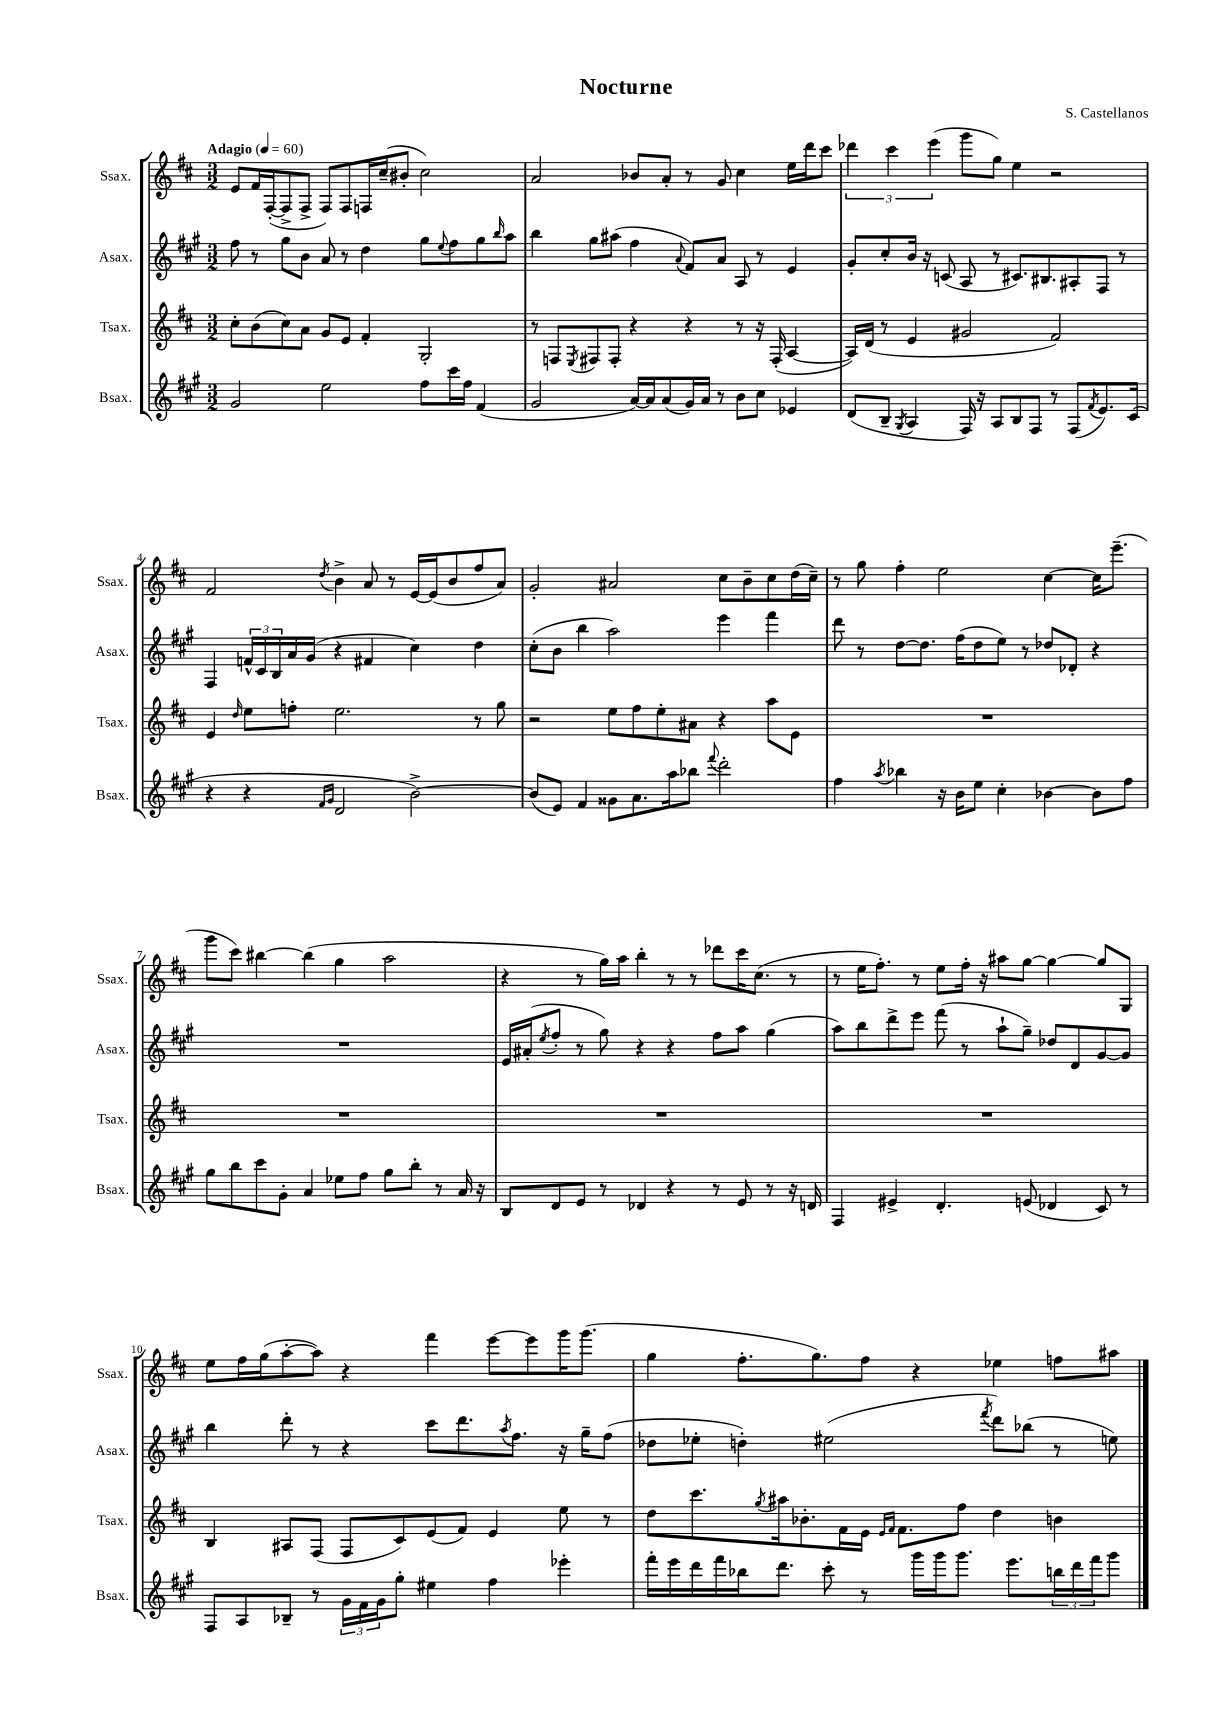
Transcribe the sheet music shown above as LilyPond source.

\header { title = "Nocturne" composer = "S. Castellanos" }
<<
\new StaffGroup <<
\new Staff = "s0" \with { instrumentName = "Ssax." shortInstrumentName = "Ssax." } {
    \clef treble \key d \major \numericTimeSignature \time 3/2 \tempo "Adagio" 4 = 60
    e'8 fis'16 fis16~-.( fis8-> fis8-> fis8) fis8 f16 cis''16--( bis'8-. cis''2) |
    a'2 bes'8 a'8-. r8 g'8 cis''4 e''16 d'''16 cis'''8 |
    \tuplet 3/2 { des'''4 cis'''4 e'''4( } g'''8 g''8) e''4 r2 |
    fis'2 \acciaccatura { d''8 } b'4-> a'8 r8 e'16~ e'16( b'8 fis''8 a'8) |
    g'2-. ais'2 cis''8 b'8-- cis''8 d''16( cis''16--) |
    r8 g''8 fis''4-. e''2 cis''4~ cis''16 e'''8.--( |
    g'''8 cis'''8) bis''4~ bis''4( g''4 a''2 |
    r4 r8 g''16) a''16 b''4-. r8 r8 des'''8 cis'''16 cis''8.( r8 |
    r8 e''16 fis''8.-.) r8 e''8 fis''16-. r16 ais''8 g''8~ g''4~ g''8 g8 |
    e''8 fis''16 g''16( a''8~-. a''8) r4 fis'''4 e'''8~ e'''8 g'''16 g'''8.( |
    g''4 fis''8.-. g''8.) fis''8 r4 ees''4 f''8 ais''8 \bar "|." |
}
\new Staff = "s1" \with { instrumentName = "Asax." shortInstrumentName = "Asax." } {
    \clef treble \key a \major \numericTimeSignature \time 3/2
    fis''8 r8 gis''8 b'8 a'8 r8 d''4 gis''8 \appoggiatura { e''8 } fis''8 gis''8 \grace { b''16 } a''8 |
    b''4 gis''8 ais''8( fis''4 \appoggiatura { a'8 } fis'8) a'8 a8 r8 e'4 |
    gis'8-. cis''8-. b'16 r16 c'8( a8 r8 cis'8.) bis8. ais8-. fis8 r8 |
    fis4 \tuplet 3/2 { f'16-^ cis'16 b16 } a'16 gis'16( r4 fis'4 cis''4) d''4 |
    cis''8-.( b'8 b''4 a''2) e'''4 fis'''4 |
    d'''8 r8 d''8~ d''8. fis''16( d''8 e''8) r8 des''8 des'8-. r4 |
    R1. |
    e'16 ais'16-.( \acciaccatura { e''8 } fis''8-. r8 gis''8) r4 r4 fis''8 a''8 gis''4( |
    a''8) b''8 d'''8-> e'''8 fis'''8( r8 a''8-! gis''8--) des''8 d'8 gis'8~ gis'8 |
    b''4 d'''8-. r8 r4 cis'''8 d'''8. \acciaccatura { a''8 } fis''8. r16 gis''16-- fis''8( |
    des''8 ees''8-. d''4-.) eis''2( \acciaccatura { fis'''8 } d'''8) bes''8( r8 e''8) \bar "|." |
}
\new Staff = "s2" \with { instrumentName = "Tsax." shortInstrumentName = "Tsax." } {
    \clef treble \key d \major \numericTimeSignature \time 3/2
    cis''8-. b'8( cis''8) a'8 g'8 e'8 fis'4-. g2-. |
    r8 f8 \acciaccatura { e8 } fis8 fis8-. r4 r4 r8 r16 fis16-.( a4~ |
    a16) d'16( r8 e'4 gis'2 fis'2) |
    e'4 \grace { d''16 } e''8 f''8-. e''2. r8 g''8 |
    r2 e''8 fis''8 e''8-. ais'8 r4 a''8 e'8 |
    R1. |
    R1. |
    R1. |
    R1. |
    b4 ais8 fis8( fis8 cis'8) e'8( fis'8) e'4 e''8 r8 |
    d''8 cis'''8. \acciaccatura { g''8 } ais''16 bes'8.-. fis'16 e'16 \grace { e'16 fis'16 } fis'8. fis''8 d''4 b'4 \bar "|." |
}
\new Staff = "s3" \with { instrumentName = "Bsax." shortInstrumentName = "Bsax." } {
    \clef treble \key a \major \numericTimeSignature \time 3/2
    gis'2 e''2 fis''8 cis'''16 fis''16 fis'4( |
    gis'2 a'16~) a'16 a'8( gis'16) a'16 r8 b'8 cis''8 ees'4 |
    d'8( b8-- \acciaccatura { gis8 } a4 fis16) r16 a8 b8 fis8 r8 fis8( \acciaccatura { fis'8 } e'8.) cis'16( |
    r4 r4 \grace { fis'16 gis'16 } d'2 b'2~->) |
    b'8( e'8) fis'4 gisis'8 a'8. a''16 bes''8 \appoggiatura { fis'''8 } d'''2-. |
    fis''4 \acciaccatura { a''8 } bes''4 r16 b'16 e''8 cis''4-. bes'4~ bes'8 fis''8 |
    gis''8 b''8 cis'''8 gis'8-. a'4 ees''8 fis''8 gis''8 b''8-. r8 a'16 r16 |
    b8 d'8 e'8 r8 des'4 r4 r8 e'8 r8 r16 d'16 |
    fis4 eis'4-> d'4.-. e'8( des'4 cis'8) r8 |
    fis8 a8 bes8-- r8 \tuplet 3/2 { gis'16 fis'16 gis'16 } gis''8-. eis''4 fis''4 ees'''4-. |
    fis'''16-. e'''16 d'''16 fis'''16 bes''16 d'''8. cis'''8-. r8 gis'''16 gis'''16 gis'''8. e'''8. \tuplet 3/2 { b''16 d'''16 fis'''16 } gis'''8 \bar "|." |
}
>>
>>
